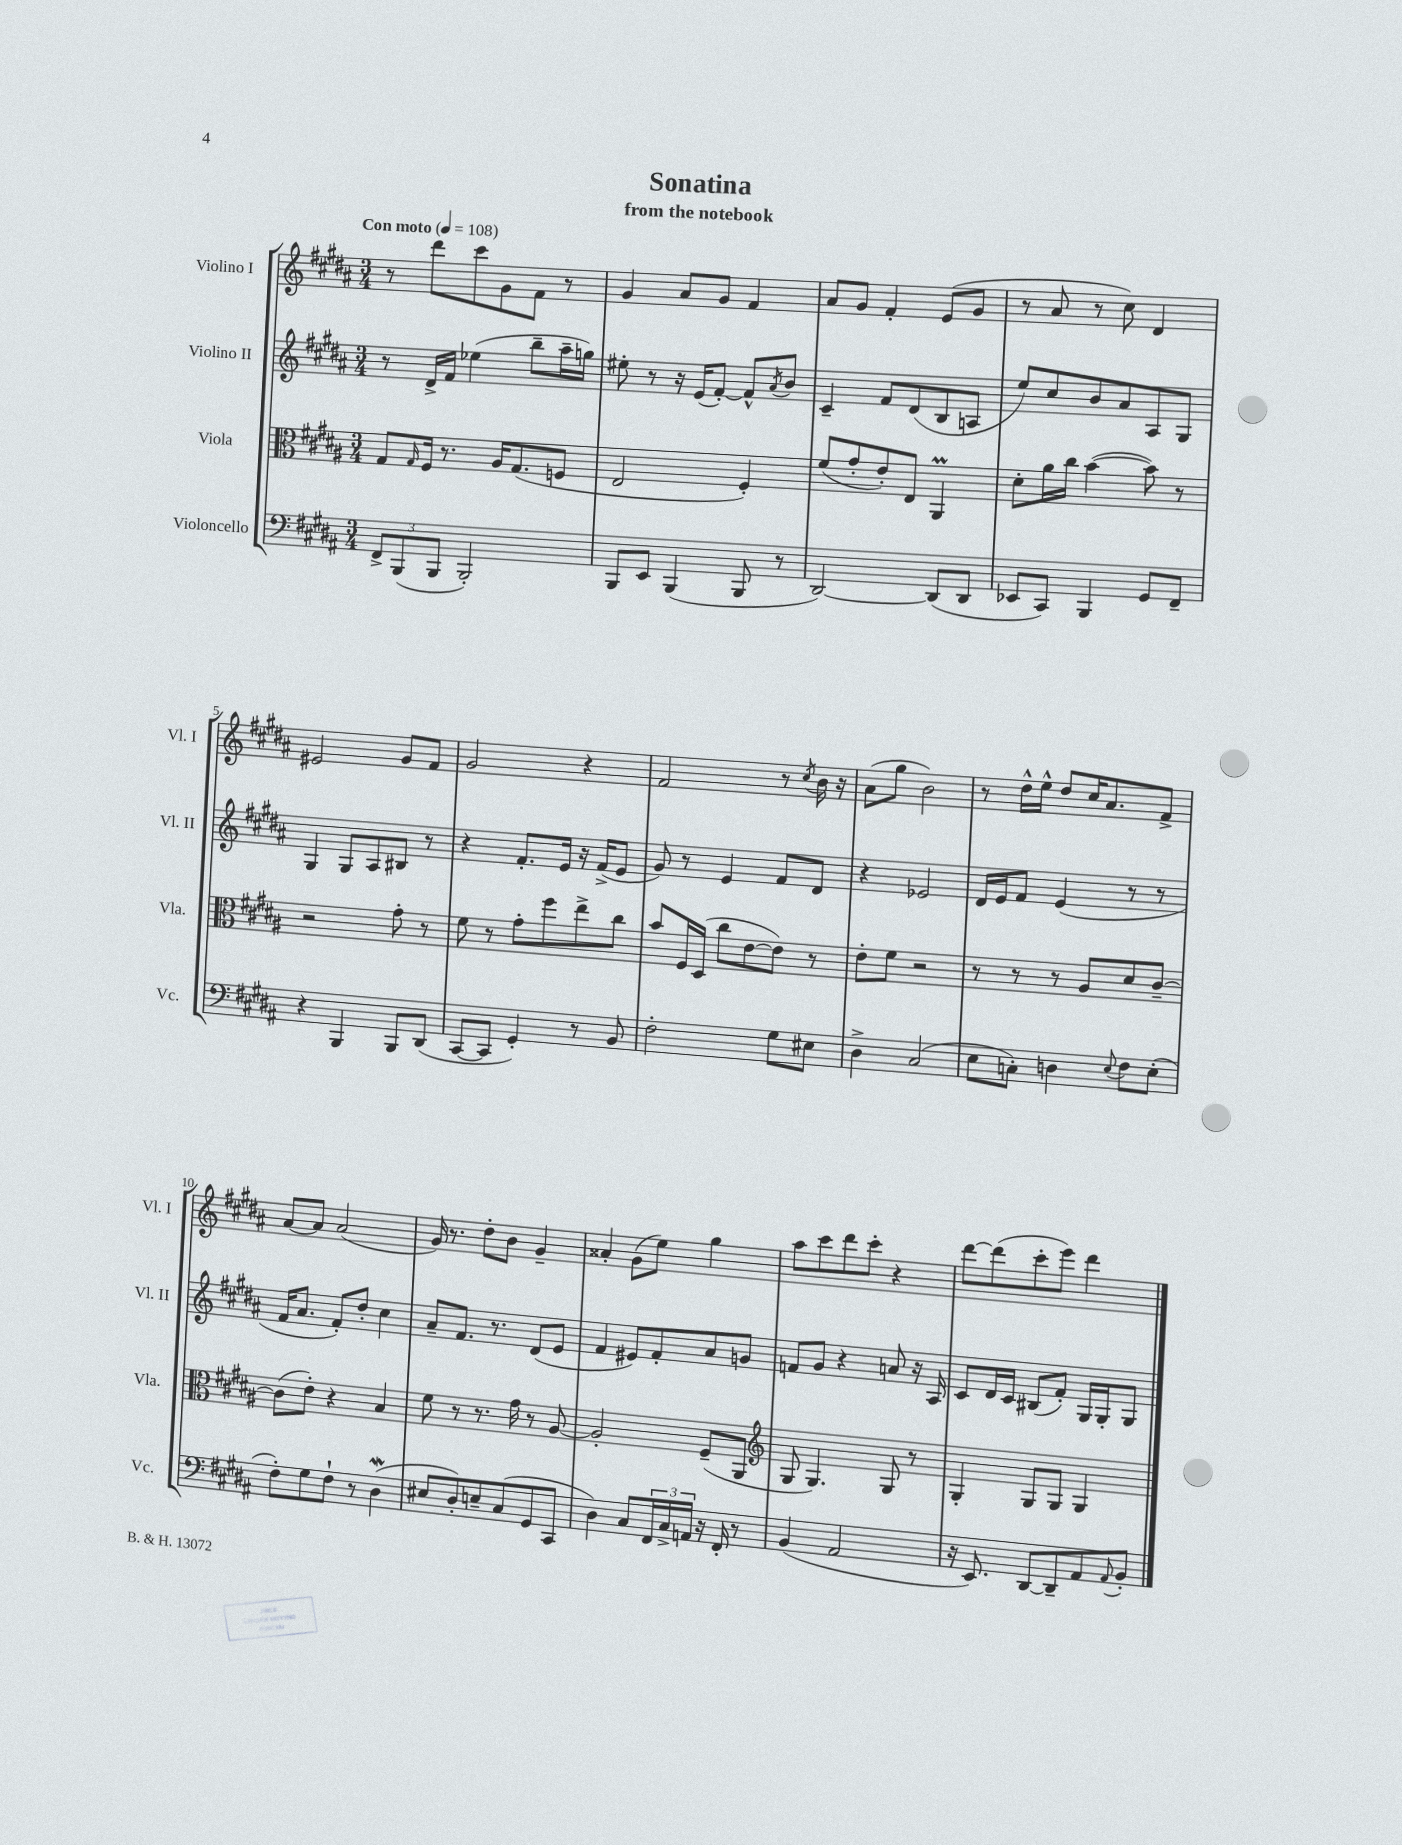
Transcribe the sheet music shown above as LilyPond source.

\header { title = "Sonatina" subtitle = "from the notebook" }
<<
\new StaffGroup <<
\new Staff = "s0" \with { instrumentName = "Violino I" shortInstrumentName = "Vl. I" } {
    \clef treble \key b \major \numericTimeSignature \time 3/4 \tempo "Con moto" 4 = 108
    r8 dis'''8 cis'''8 gis'8 fis'8 r8 |
    gis'4 ais'8 gis'8 fis'4 |
    ais'8 gis'8 fis'4-. e'8( gis'8 |
    r8 ais'8 r8 cis''8) dis'4 |
    eis'2 gis'8 fis'8 |
    gis'2 r4 |
    fis'2 r8 \acciaccatura { cis''8 } b'16 r16 |
    ais'8( gis''8 b'2) |
    r8 dis''16-^ e''16-^ dis''8 cis''16 ais'8. fis'8-> |
    ais'8~ ais'8 ais'2( |
    gis'16) r8. dis''8-. b'8 gis'4-- |
    aisis'4-. gis'8( e''8) gis''4 |
    ais''8 cis'''8 dis'''8 cis'''8-. r4 |
    dis'''8~ dis'''8( cis'''8-. e'''8) dis'''4 \bar "|." |
}
\new Staff = "s1" \with { instrumentName = "Violino II" shortInstrumentName = "Vl. II" } {
    \clef treble \key b \major \numericTimeSignature \time 3/4
    r8 dis'16-> fis'16 ees''4( b''8-- ais''16-- g''16) |
    eis''8-. r8 r16 e'16( fis'8~-.) fis'8-^ \acciaccatura { ais'8 } b'8 |
    cis'4-- fis'8 dis'8( b8 a8 |
    e''8) cis''8 b'8 ais'8 ais8 gis8 |
    gis4 gis8 ais8 bis8 r8 |
    r4 fis'8.-. e'16 r16 fis'16->( e'8 |
    gis'8) r8 e'4 fis'8 dis'8 |
    r4 ees'2 |
    dis'16 e'16 fis'8 e'4( r8 r8 |
    fis'16 ais'8. fis'8-.) dis''8-. cis''4 |
    ais'8-- fis'8. r8. dis'8( e'8 |
    fis'4 eis'8) fis'8-. ais'8 g'8 |
    f'8 gis'8 r4 a'8 r16 ais16 |
    cis'8 dis'16 cis'16 bis8( fis'8-.) gis16 gis16-. gis8 \bar "|." |
}
\new Staff = "s2" \with { instrumentName = "Viola" shortInstrumentName = "Vla." } {
    \clef alto \key b \major \numericTimeSignature \time 3/4
    gis8 \grace { gis16 } fis16 r8. ais16 gis8.( f8 |
    e2 fis4-.) |
    fis'8( gis'8-. e'8-.) e8 ais,4\prall |
    dis'8-. ais'16 cis''16 b'4~( b'8) r8 |
    r2 gis'8-. r8 |
    fis'8 r8 gis'8-. fis''8 e''8-> cis''8 |
    b'8 fis16 dis16( cis''8 e'8~ e'8) r8 |
    e'8-. fis'8 r2 |
    r8 r8 r8 ais8 dis'8 cis'8~-- |
    cis'8( e'8-.) r4 b4 |
    fis'8 r8 r8. gis'16 r8 ais8~ |
    ais2-. fis8--( ais,8 |
    \clef treble gis8 gis4.) gis8 r8 |
    gis4-. gis8 gis8 gis4 \bar "|." |
}
\new Staff = "s3" \with { instrumentName = "Violoncello" shortInstrumentName = "Vc." } {
    \clef bass \key b \major \numericTimeSignature \time 3/4
    \tuplet 3/2 { fis,8-> b,,8( b,,8 } b,,2-.) |
    b,,8 e,8 b,,4( b,,8 r8 |
    dis,2~) dis,8( dis,8 |
    ees,8 cis,8) b,,4 gis,8 fis,8-- |
    r4 b,,4 b,,8 dis,8( |
    cis,8~ cis,8 gis,4-.) r8 b,8 |
    fis2-. gis8 eis8 |
    dis4-> cis2( |
    e8 c8-.) d4 \appoggiatura { e8 } fis8 e8-.( |
    fis8-.) gis8 fis8-! r8 dis4\mordent( |
    eis8 dis8-.) e8-- cis8( gis,8 cis,8 |
    dis4) cis8 \tuplet 3/2 { fis,16 cis16-> a,16 } r16 fis,16-. r8 |
    b,4( ais,2 |
    r16 e,8.) dis,8~ dis,8-- ais,8 \appoggiatura { ais,8 } b,8-. \bar "|." |
}
>>
>>
